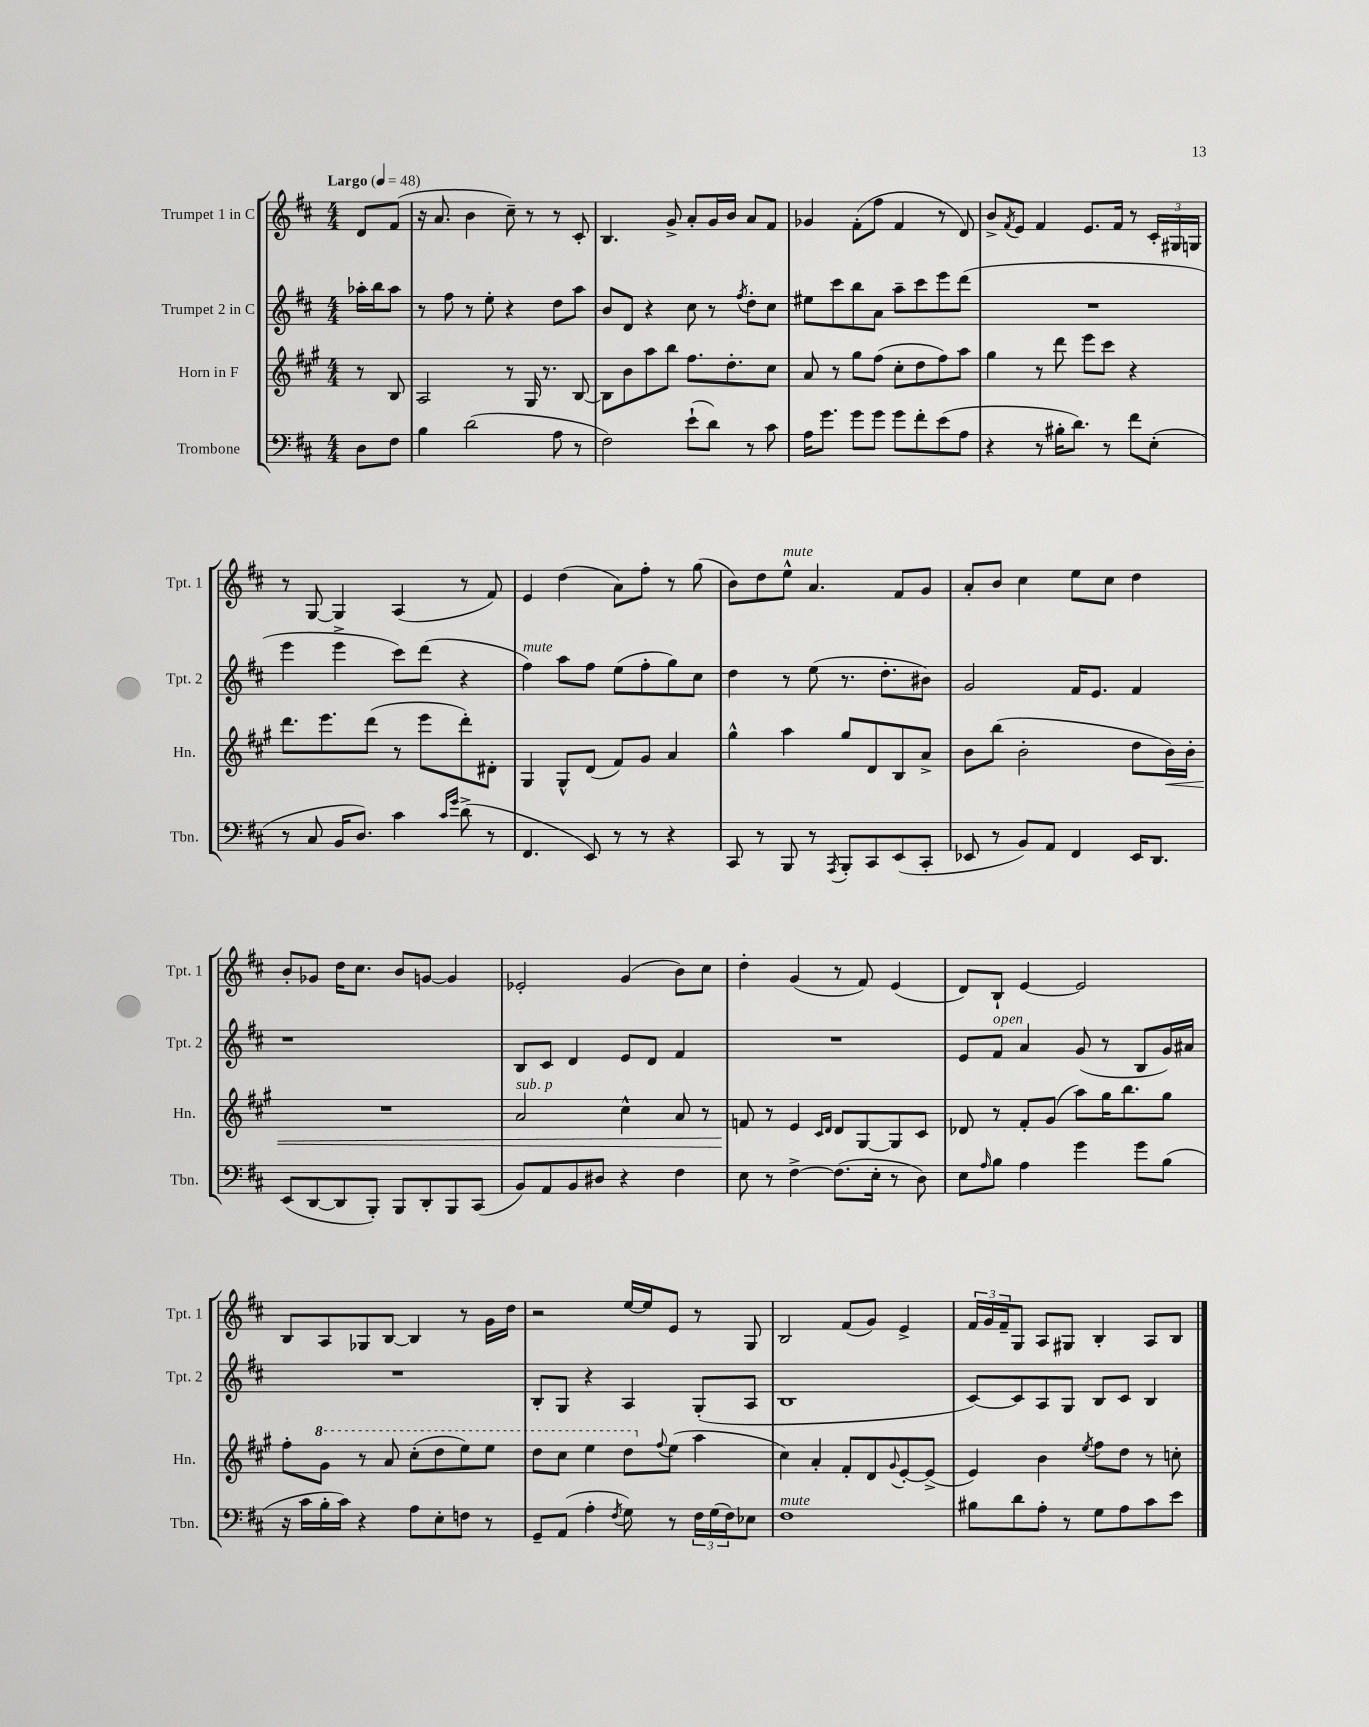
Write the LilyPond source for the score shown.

<<
\new StaffGroup <<
\new Staff = "s0" \with { instrumentName = "Trumpet 1 in C" shortInstrumentName = "Tpt. 1" } {
    \clef treble \key d \major \numericTimeSignature \time 4/4 \partial 4 \tempo "Largo" 4 = 48
    d'8 fis'8( |
    r16 a'8. b'4 cis''8--) r8 r8 cis'8-. |
    b4. g'8-> a'8-. g'16 b'16 a'8 fis'8 |
    ges'4 fis'8-.( fis''8 fis'4 r8 d'8) |
    b'8-> \acciaccatura { fis'8 } e'8 fis'4 e'8. fis'16 r8 \tuplet 3/2 { cis'16-. gis16 g16 } |
    r8 g8~ g4 a4( r8 fis'8) |
    e'4 d''4( a'8) fis''8-. r8 g''8( |
    b'8) d''8 e''8-^^\markup { \italic "mute" } a'4. fis'8 g'8 |
    a'8-. b'8 cis''4 e''8 cis''8 d''4 |
    b'8-. ges'8 d''16 cis''8. b'8 g'8~ g'4 |
    ees'2-. g'4( b'8) cis''8 |
    d''4-. g'4( r8 fis'8) e'4( |
    d'8) b8-! e'4~ e'2 |
    b8 a8 ges8 b8~ b4 r8 g'16 d''16 |
    r2 e''16~ e''16 e'8 r8 g8 |
    b2 fis'8( g'8) e'4-> |
    \tuplet 3/2 { fis'16 g'16 fis'16-- } g8 a8 gis8 b4-. a8 b8 \bar "|." |
}
\new Staff = "s1" \with { instrumentName = "Trumpet 2 in C" shortInstrumentName = "Tpt. 2" } {
    \clef treble \key d \major \numericTimeSignature \time 4/4 \partial 4
    aes''16-. b''16 aes''8 |
    r8 fis''8 r8 e''8-. r4 d''8 a''8 |
    b'8 d'8 r4 cis''8 r8 \acciaccatura { fis''8 } d''8-. cis''8 |
    eis''8 cis'''8 b''8 a'8 a''8-- cis'''8 e'''8 d'''8( |
    R1 |
    e'''4 e'''4-> cis'''8) d'''8( r4 |
    fis''4^\markup { \italic "mute" }) a''8 fis''8 e''8( fis''8-. g''8) cis''8 |
    d''4 r8 e''8( r8. d''8.-. bis'8) |
    g'2 fis'16 e'8. fis'4 |
    r1 |
    b8 cis'8 d'4 e'8 d'8 fis'4 |
    R1 |
    e'8 fis'8^\markup { \italic "open" } a'4 g'8( r8 b8 g'16) ais'16 |
    R1 |
    b8-. g8 r4 a4 g8-.( a8 |
    b1 |
    cis'8~) cis'8 a8 g8 b8 cis'8 b4 \bar "|." |
}
\new Staff = "s2" \with { instrumentName = "Horn in F" shortInstrumentName = "Hn." } {
    \clef treble \key a \major \numericTimeSignature \time 4/4 \partial 4
    r8 b8 |
    a2 r8 gis16 r8. b8~ |
    b8 b'8 a''8 b''8 fis''8. d''8.-. cis''8 |
    a'8 r8 gis''8 fis''8( cis''8-. d''8 fis''8) a''8 |
    gis''4 r8 d'''8 e'''8 cis'''8 r4 |
    d'''8. e'''8. d'''8( r8 e'''8 d'''8-.) dis'8-. |
    gis4 gis8-^ d'8( fis'8) gis'8 a'4 |
    gis''4-^ a''4 gis''8 d'8 b8 a'8-> |
    b'8 b''8( b'2-. d''8 b'16\<) b'16-. |
    R1 |
    a'2^\markup { \italic "sub. p" } cis''4-^ a'8 r8 |
    f'8\! r8 e'4 \grace { cis'16 d'16 } d'8 gis8~ gis8 cis'8 |
    des'8 r8 fis'8-. gis'8( a''8) gis''16 b''8. gis''8 |
    fis''8-. \ottava #1 gis''8 r8 a''8 cis'''8-.( d'''8 e'''8) e'''8 |
    d'''8 cis'''8 e'''4 d'''8 \ottava #0 \appoggiatura { fis''8 } e''8( a''4 |
    cis''4) a'4-. fis'8-. d'8 \appoggiatura { gis'8 } e'8~-. e'8->( |
    e'4) b'4 \acciaccatura { e''8 } fis''8 d''8 r8 c''8-. \bar "|." |
}
\new Staff = "s3" \with { instrumentName = "Trombone" shortInstrumentName = "Tbn." } {
    \clef bass \key d \major \numericTimeSignature \time 4/4 \partial 4
    d8 fis8 |
    b4 d'2( a8 r8 |
    fis2) e'8-!( d'8) r8 cis'8 |
    a16 g'8. g'8 g'8 g'8 fis'8-. e'8( a8 |
    r4 r8 bis16-. d'8.) r8 fis'8 e8-.( |
    r8 cis8 b,16 d8.) cis'4 \grace { cis'16 g'16 } d'8->( r8 |
    fis,4. e,8) r8 r8 r4 |
    cis,8 r8 b,,8 r8 \acciaccatura { a,,8 } b,,8-. cis,8 e,8( cis,8-. |
    ees,8 r8 b,8) a,8 fis,4 ees,16 d,8. |
    e,8( d,8~ d,8 b,,8-.) b,,8 d,8-. b,,8 cis,8( |
    b,8) a,8 b,8 dis8 r4 fis4 |
    e8 r8 fis4~-> fis8.( e16-. r8 d8) |
    e8 \grace { a16 } b8 a4 g'4 g'8 b8( |
    r16 cis'16 b16-. cis'16) r4 a8 e8-. f8 r8 |
    g,8-- a,8( a4-. \acciaccatura { fis8 } g8) r8 \tuplet 3/2 { fis16 g16( fis16) } ees8 |
    fis1^\markup { \italic "mute" } |
    bis8 d'8 a8-. r8 g8 a8 cis'8 e'8 \bar "|." |
}
>>
>>
\layout { \context { \Score \remove "Bar_number_engraver" } }
